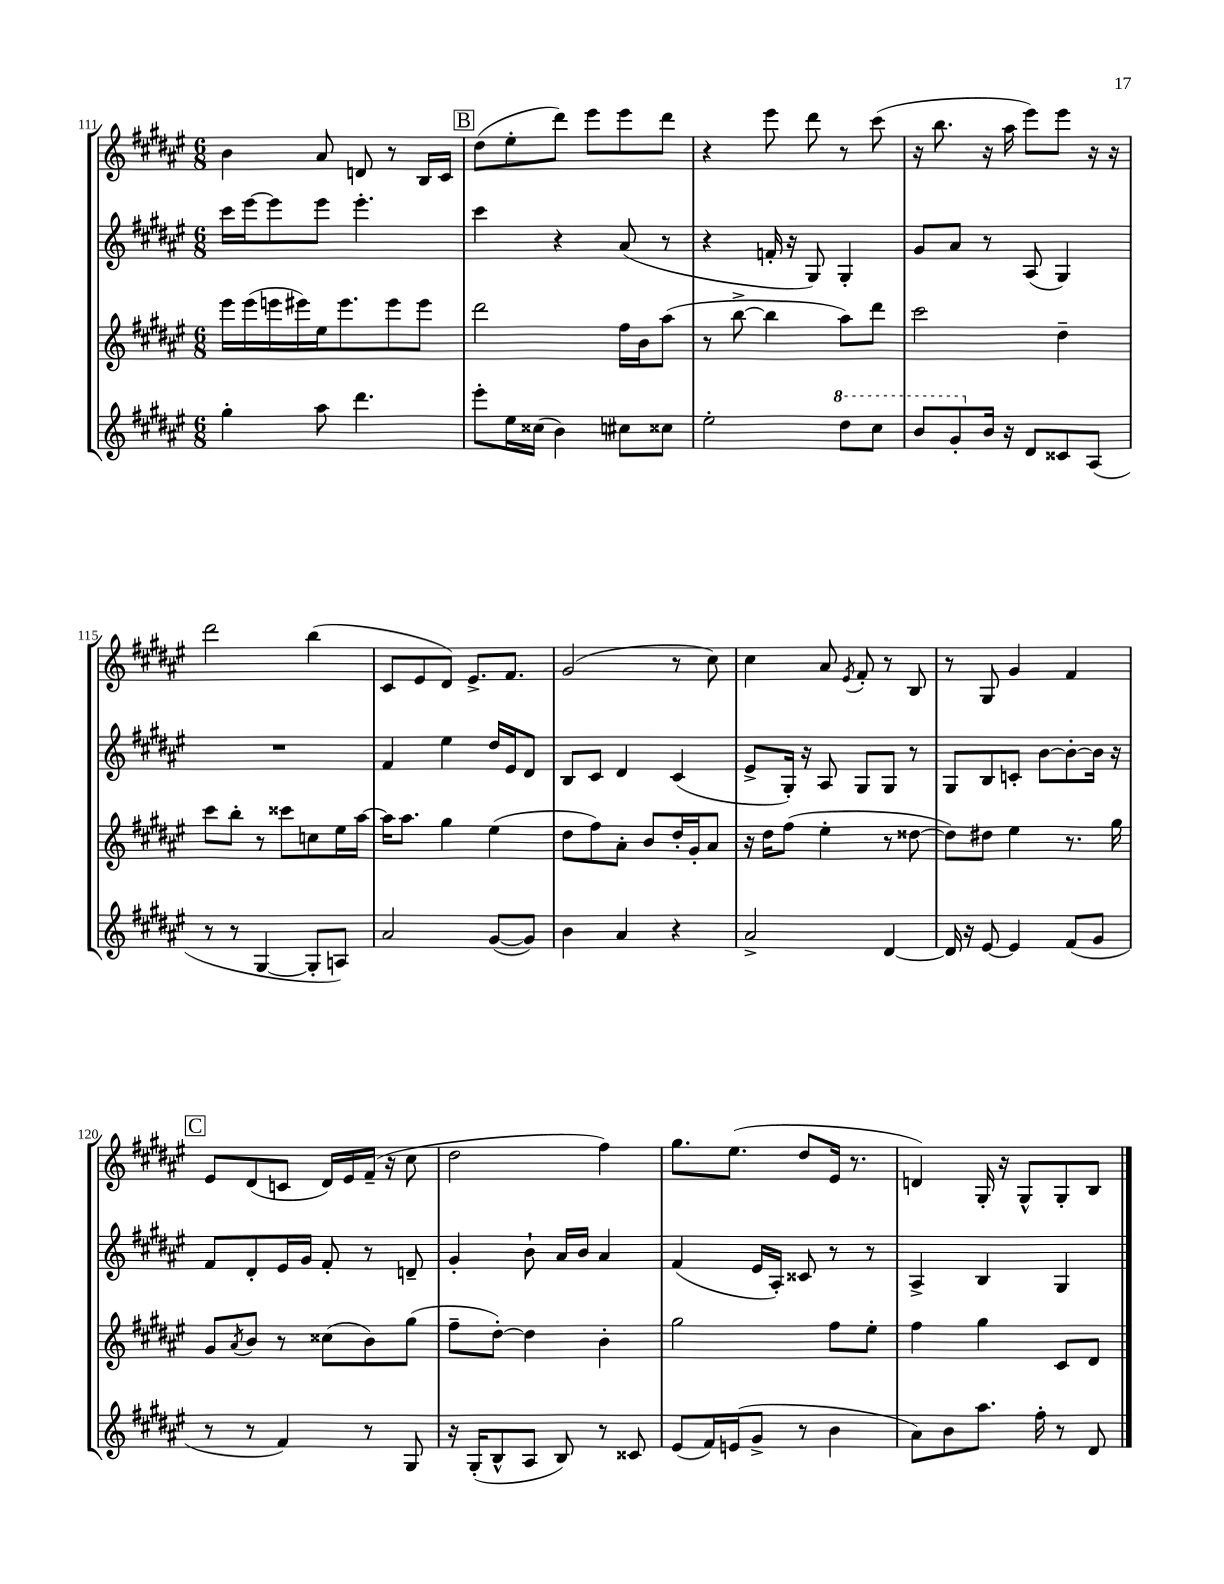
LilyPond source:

<<
\new StaffGroup <<
\new Staff = "s0" {
    \clef treble \key fis \major \numericTimeSignature \time 6/8
    b'4 ais'8 d'8 r8 b16 cis'16 |
    \mark \markup { \box "B" } dis''8( eis''8-. dis'''8) eis'''8 eis'''8 dis'''8 |
    r4 eis'''8 dis'''8 r8 cis'''8( |
    r16 b''8. r16 ais''16 eis'''8) eis'''8 r16 r16 |
    dis'''2 b''4( |
    cis'8 eis'8 dis'8) eis'8.-> fis'8. |
    gis'2( r8 cis''8) |
    cis''4 ais'8 \acciaccatura { eis'8 } fis'8-. r8 b8 |
    r8 gis8 gis'4 fis'4 |
    \mark \markup { \box "C" } eis'8 dis'8( c'8 dis'16) eis'16 fis'16--( r16 cis''8 |
    dis''2 fis''4) |
    gis''8. eis''8.( dis''8 eis'16 r8. |
    d'4) gis16-. r16 gis8-^ gis8-. b8 \bar "|." |
}
\new Staff = "s1" {
    \clef treble \key fis \major \numericTimeSignature \time 6/8
    cis'''16 eis'''16~ eis'''8 eis'''8 eis'''4.-. |
    \mark \markup { \box "B" } cis'''4 r4 ais'8( r8 |
    r4 f'16-. r16 gis8) gis4-. |
    gis'8 ais'8 r8 ais8( gis4) |
    R2. |
    fis'4 eis''4 dis''16 eis'16 dis'8 |
    b8 cis'8 dis'4 cis'4( |
    eis'8-> gis16-.) r16 ais8 gis8 gis8 r8 |
    gis8 b8 c'8-. b'8~ b'8~-. b'16 r16 |
    \mark \markup { \box "C" } fis'8 dis'8-. eis'16 gis'16 fis'8-. r8 d'8-- |
    gis'4-. b'8-! ais'16 b'16 ais'4 |
    fis'4( eis'16 ais16-.) cisis'8 r8 r8 |
    ais4-> b4 gis4 \bar "|." |
}
\new Staff = "s2" {
    \clef treble \key fis \major \numericTimeSignature \time 6/8
    eis'''16 eis'''16( e'''16 eis'''16) eis''16 eis'''8. eis'''8 eis'''8 |
    \mark \markup { \box "B" } dis'''2 fis''16 b'16 ais''8( |
    r8 b''8~-> b''4 ais''8) dis'''8 |
    cis'''2 dis''4-- |
    cis'''8 b''8-. r8 cisis'''8 c''8 eis''16 ais''16~ |
    ais''16 ais''8. gis''4 eis''4( |
    dis''8 fis''8) ais'8-. b'8 dis''16-. gis'16-. ais'8 |
    r16 dis''16 fis''8( eis''4-. r8 disis''8~ |
    disis''8) dis''8 eis''4 r8. gis''16 |
    \mark \markup { \box "C" } gis'8 \acciaccatura { ais'8 } b'8 r8 cisis''8( b'8) gis''8( |
    fis''8-- dis''8~-.) dis''4 b'4-. |
    gis''2 fis''8 eis''8-. |
    fis''4 gis''4 cis'8 dis'8 \bar "|." |
}
\new Staff = "s3" {
    \clef treble \key fis \major \numericTimeSignature \time 6/8
    gis''4-. ais''8 dis'''4. |
    \mark \markup { \box "B" } eis'''8-. eis''16 cisis''16( b'4) cis''8 cisis''8 |
    eis''2-. \ottava #1 dis'''8 cis'''8 |
    b''8 gis''8-. \ottava #0 b'16 r16 dis'8 cisis'8 ais8( |
    r8 r8 gis4~ gis8-. a8) |
    ais'2 gis'8~( gis'8) |
    b'4 ais'4 r4 |
    ais'2-> dis'4~ |
    dis'16 r16 eis'8~ eis'4 fis'8( gis'8 |
    \mark \markup { \box "C" } r8 r8 fis'4) r8 gis8 |
    r16 gis16-.( b8-^ ais8 b8) r8 cisis'8 |
    eis'8( fis'16) e'16( gis'8-> r8 b'4 |
    ais'8) b'8 ais''8. fis''16-. r8 dis'8 \bar "|." |
}
>>
>>
\layout { \context { \Score currentBarNumber = #111 } }
